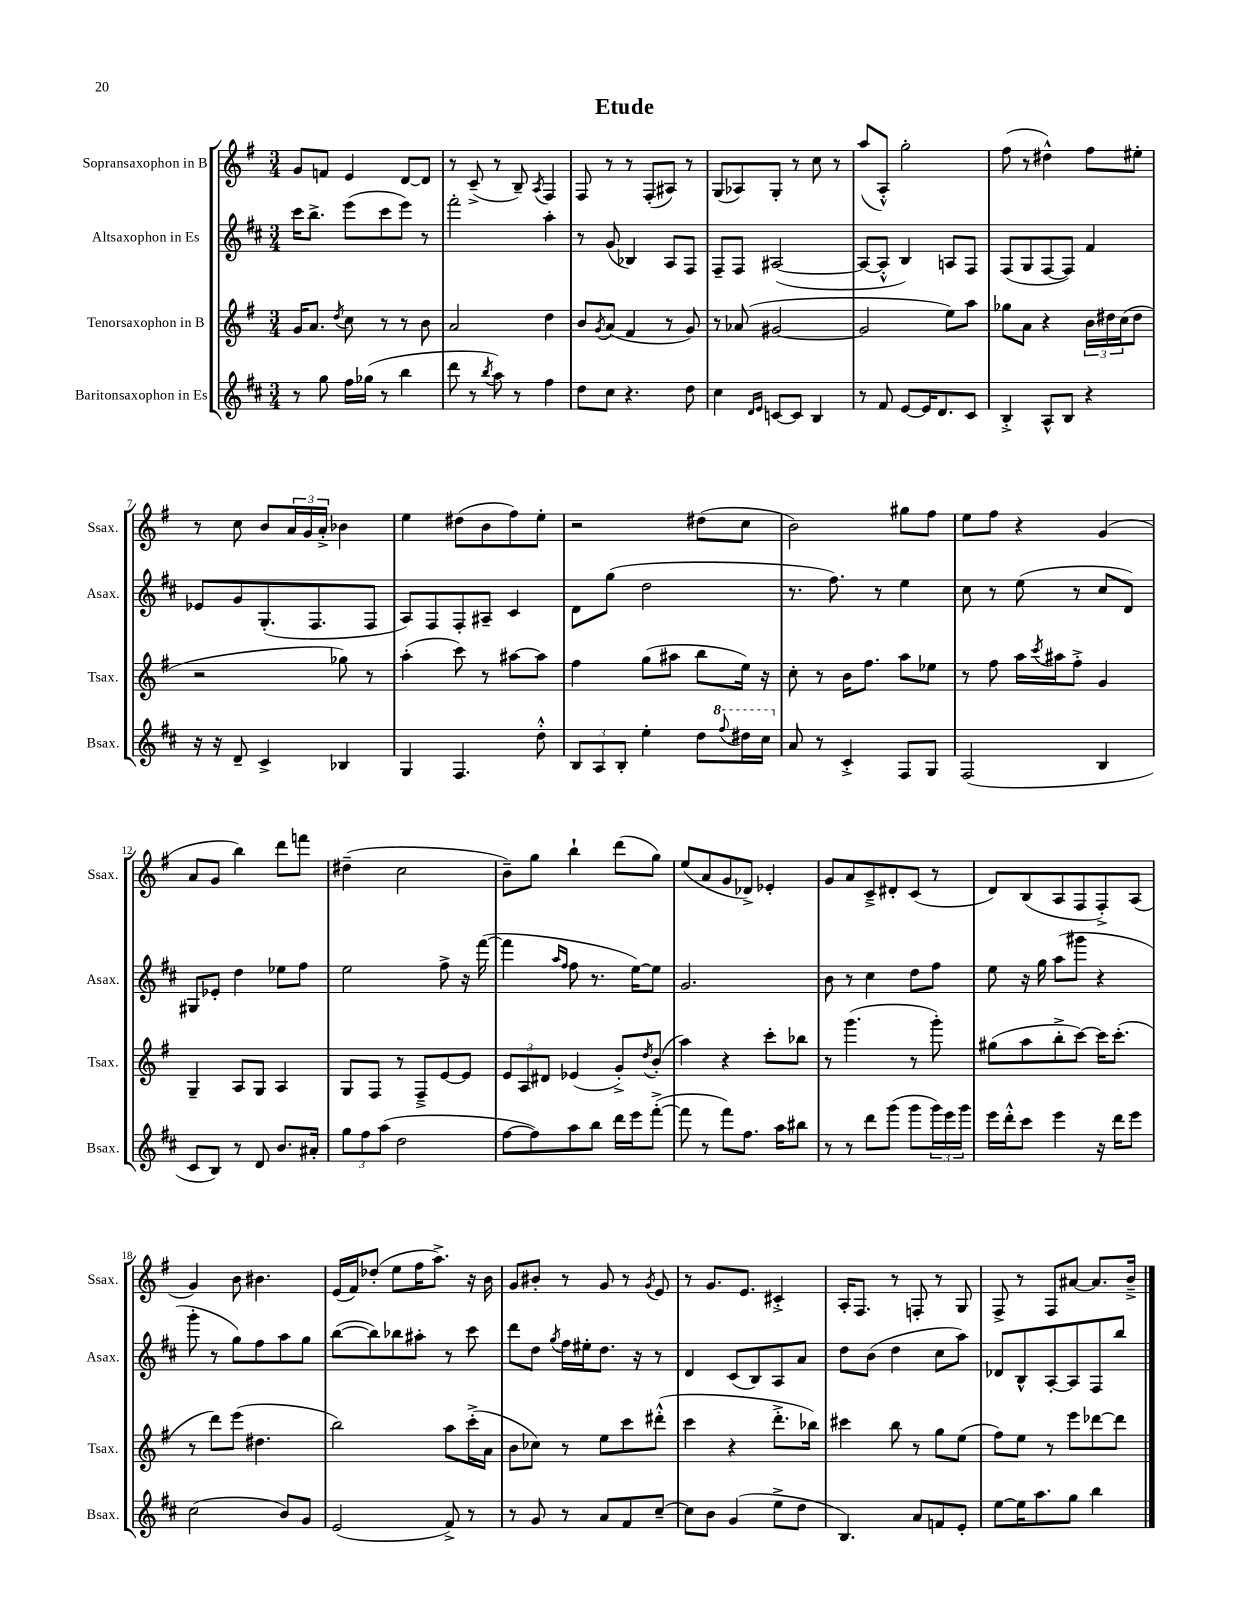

**kern	**kern	**kern	**kern
*staff4	*staff3	*staff2	*staff1
*clefG2	*clefG2	*clefG2	*clefG2
*k[f#c#]	*k[f#]	*k[f#c#]	*k[f#]
*M3/4	*M3/4	*M3/4	*M3/4
8r	16g	16ccc#	8g
.	8.a	8.bb^	.
8gg	.	.	8f
.	8qdd	.	.
16ff#	8cc	(8eee	4e
(16gg-	.	.	.
8r	8r	8ccc#	.
4bb	8r	8eee)	[8d
.	8b	8r	8d]
=	=	=	=
8ddd	2a	2fff#'	8r
8r	.	.	(8c~^
8qbb	.	.	.
8aa)	.	.	8r
8r	.	.	8B~)
.	.	.	8qA
4ff#	4dd	4aa'	4F#
=	=	=	=
8dd	8b	8r	8F#
.	8qg	.	.
8cc#	(8a	(8g	8r
4.r	4f#	4B-)	8r
.	.	.	(8F#'
.	8r	8A	8A#)
8dd	8g)	8F#	8r
=	=	=	=
4cc#	8r	8F#~	(8G
.	(8a-	8F#	8A-)
16qqd	.	.	.
16qqe	.	.	.
[8c	[2g#	([2A#	8G'
8c]	.	.	8r
4B	.	.	8cc
.	.	.	8r
=	=	=	=
8r	2g#]	8A#_	(8aa
8f#	.	8A#'^^]	8A'^^)
[8e	.	4B)	2gg'
16e]	.	.	.
8.d	.	.	.
.	8ee)	8A	.
8c#	8aa	8F#	.
=	=	=	=
4B'^	8gg-	(8F#	(8ff#
.	8a	8G	8r
8A^^	4r	[8F#	4dd#^^)
8B	.	8F#])	.
4r	24b	4f#	8ff#
.	24dd#	.	.
.	(24cc	.	.
.	8dd#	.	8ee#'
=	=	=	=
16r	2r	8e-	8r
16r	.	.	.
8d~	.	8g	8cc
4c#^	.	(8.G'	8b
.	.	.	24a
.	.	.	24g
.	.	8.F#	.
.	.	.	24a'^
4B-	8gg-)	.	4b-
.	8r	8F#	.
=	=	=	=
4G	(4aa'	8A)	4ee
.	.	8F#	.
4.F#	8ccc)	8F#'	(8dd#
.	8r	8A#~	8b
.	[8aa#	4c#	8ff#)
8dd'^^	8aa#]	.	8ee'
=	=	=	=
12B	4ff#	8d	2r
12A	.	.	.
.	.	(8gg	.
12B'	.	.	.
4ee'	(8gg	2dd	.
.	8aa#	.	.
8dd	8bb	.	(8dd#
8qqfff#	.	.	.
16ddd#	16ee)	.	8cc
16ccc#	16r	.	.
=	=	=	=
8a	8cc'	8.r	2b)
8r	8r	.	.
.	.	8.ff#)	.
4c#'^	16b	.	.
.	8.ff#	.	.
.	.	8r	.
8F#	8aa	4ee	8gg#
8G	8ee-	.	8ff#
=	=	=	=
(2F#	8r	8cc#	8ee
.	8ff#	8r	8ff#
.	16aa	(8ee	4r
.	8qccc	.	.
.	16aa#	.	.
.	8ff#'^	8r	.
4B	4g	8cc#	(4g
.	.	8d)	.
=	=	=	=
8c#	4G~	8G#	8a
8B)	.	8e-'	8g
8r	8A	4dd	4bb)
8d	8G	.	.
8.b	4A	8ee-	8ddd
.	.	8ff#	8fff
16a#'	.	.	.
=	=	=	=
12gg	8G	2ee	(4dd#~
12ff#	.	.	.
.	8F#	.	.
(12aa	.	.	.
2dd	8r	.	2cc
.	8F#~^	.	.
.	[8e	8ff#^	.
.	8e]	16r	.
.	.	([16fff#	.
=	=	=	=
[8ff#	12e	4fff#]	8b~)
.	12A	.	.
8ff#])	.	.	8gg
.	12d#	.	.
.	.	16qqaa	.
.	.	16qqff#	.
8aa	(4e-	8ff#	4bb`
8bb	.	8.r	.
16ddd	8g'^)	.	(8ddd
16eee	.	[16ee)	.
.	8qdd	.	.
([8fff#'^	(8b'	8ee]	8gg)
=	=	=	=
8fff#]	4aa)	2.g	(8ee
8r	.	.	8a
8fff#)	4r	.	8g
8.ff#	.	.	8d-^)
.	8ccc'	.	4e-'
16aa	.	.	.
8bb#	8bb-	.	.
=	=	=	=
8r	8r	8b	8g
8r	(4.ggg	8r	8a
8ddd	.	4cc#	8c~^
(8ggg	.	.	8d#'
8ggg	8r	8dd	(8c
24ggg)	8ggg')	8ff#	8r
24eee	.	.	.
24ggg	.	.	.
=	=	=	=
16eee	(8gg#	8ee	8d)
16ddd'^^	.	.	.
8ccc#	8aa	16r	(8B
.	.	16gg	.
4eee	8bb'^	(8aa	8A
.	[8ccc)	8ggg#	8F#
16r	16ccc]	4r	8F#'^)
16ddd	(8.ccc'	.	.
8eee	.	.	(8A
=	=	=	=
(2cc#	8r	8ggg'	4g)
.	8ddd)	8r	.
.	(8eee	8gg)	8b
.	4.dd#	8ff#	4.b#
8b)	.	8aa	.
8g	.	8gg	.
=	=	=	=
(2e	2bb)	([8bb	(16e
.	.	.	16f#)
.	.	8bb])	(8dd-'
.	.	8bb-	8ee
.	.	8aa#'	16ff#
.	.	.	8.aa^)
8f#^)	8aa	8r	.
8r	(16ccc'^	8ccc#	16r
.	16a	.	16b
=	=	=	=
8r	8b	8ddd	8g
8g	8cc-)	8dd	8b#'
.	.	8qgg	.
8r	8r	16ff#	8r
.	.	16ee#'	.
8a	8ee	8.dd	8g
8f#	8ccc	.	8r
.	.	16r	.
.	.	.	8qg
[8cc#~	(8ddd#'^^	8r	8e
=	=	=	=
8cc#]	4ccc	4d	8r
8b	.	.	8.g
(4g	4r	(8c#	.
.	.	.	8.e
.	.	8B)	.
8ee^	8.ddd'^	8A	4c#'^
8dd	.	8a	.
.	16bb-)	.	.
=	=	=	=
4.B)	4ccc#	8dd	16A'
.	.	.	8.F#
.	.	(8b	.
.	8bb	4dd	8r
8a	8r	.	8F'
8f	8gg	8cc#	8r
8e'	(8ee	8aa)	8G
=	=	=	=
[8ee	8ff#)	8d-	8F#^
16ee]	8ee	8B^^	8r
8.aa	.	.	.
.	8r	[8A'	8F#
8gg	8eee	8A]	[8a#
4bb	[8ddd-	8F#	8.a#]
.	8ddd-]	8bb	.
.	.	.	16b~^
==	==	==	==
*-	*-	*-	*-
